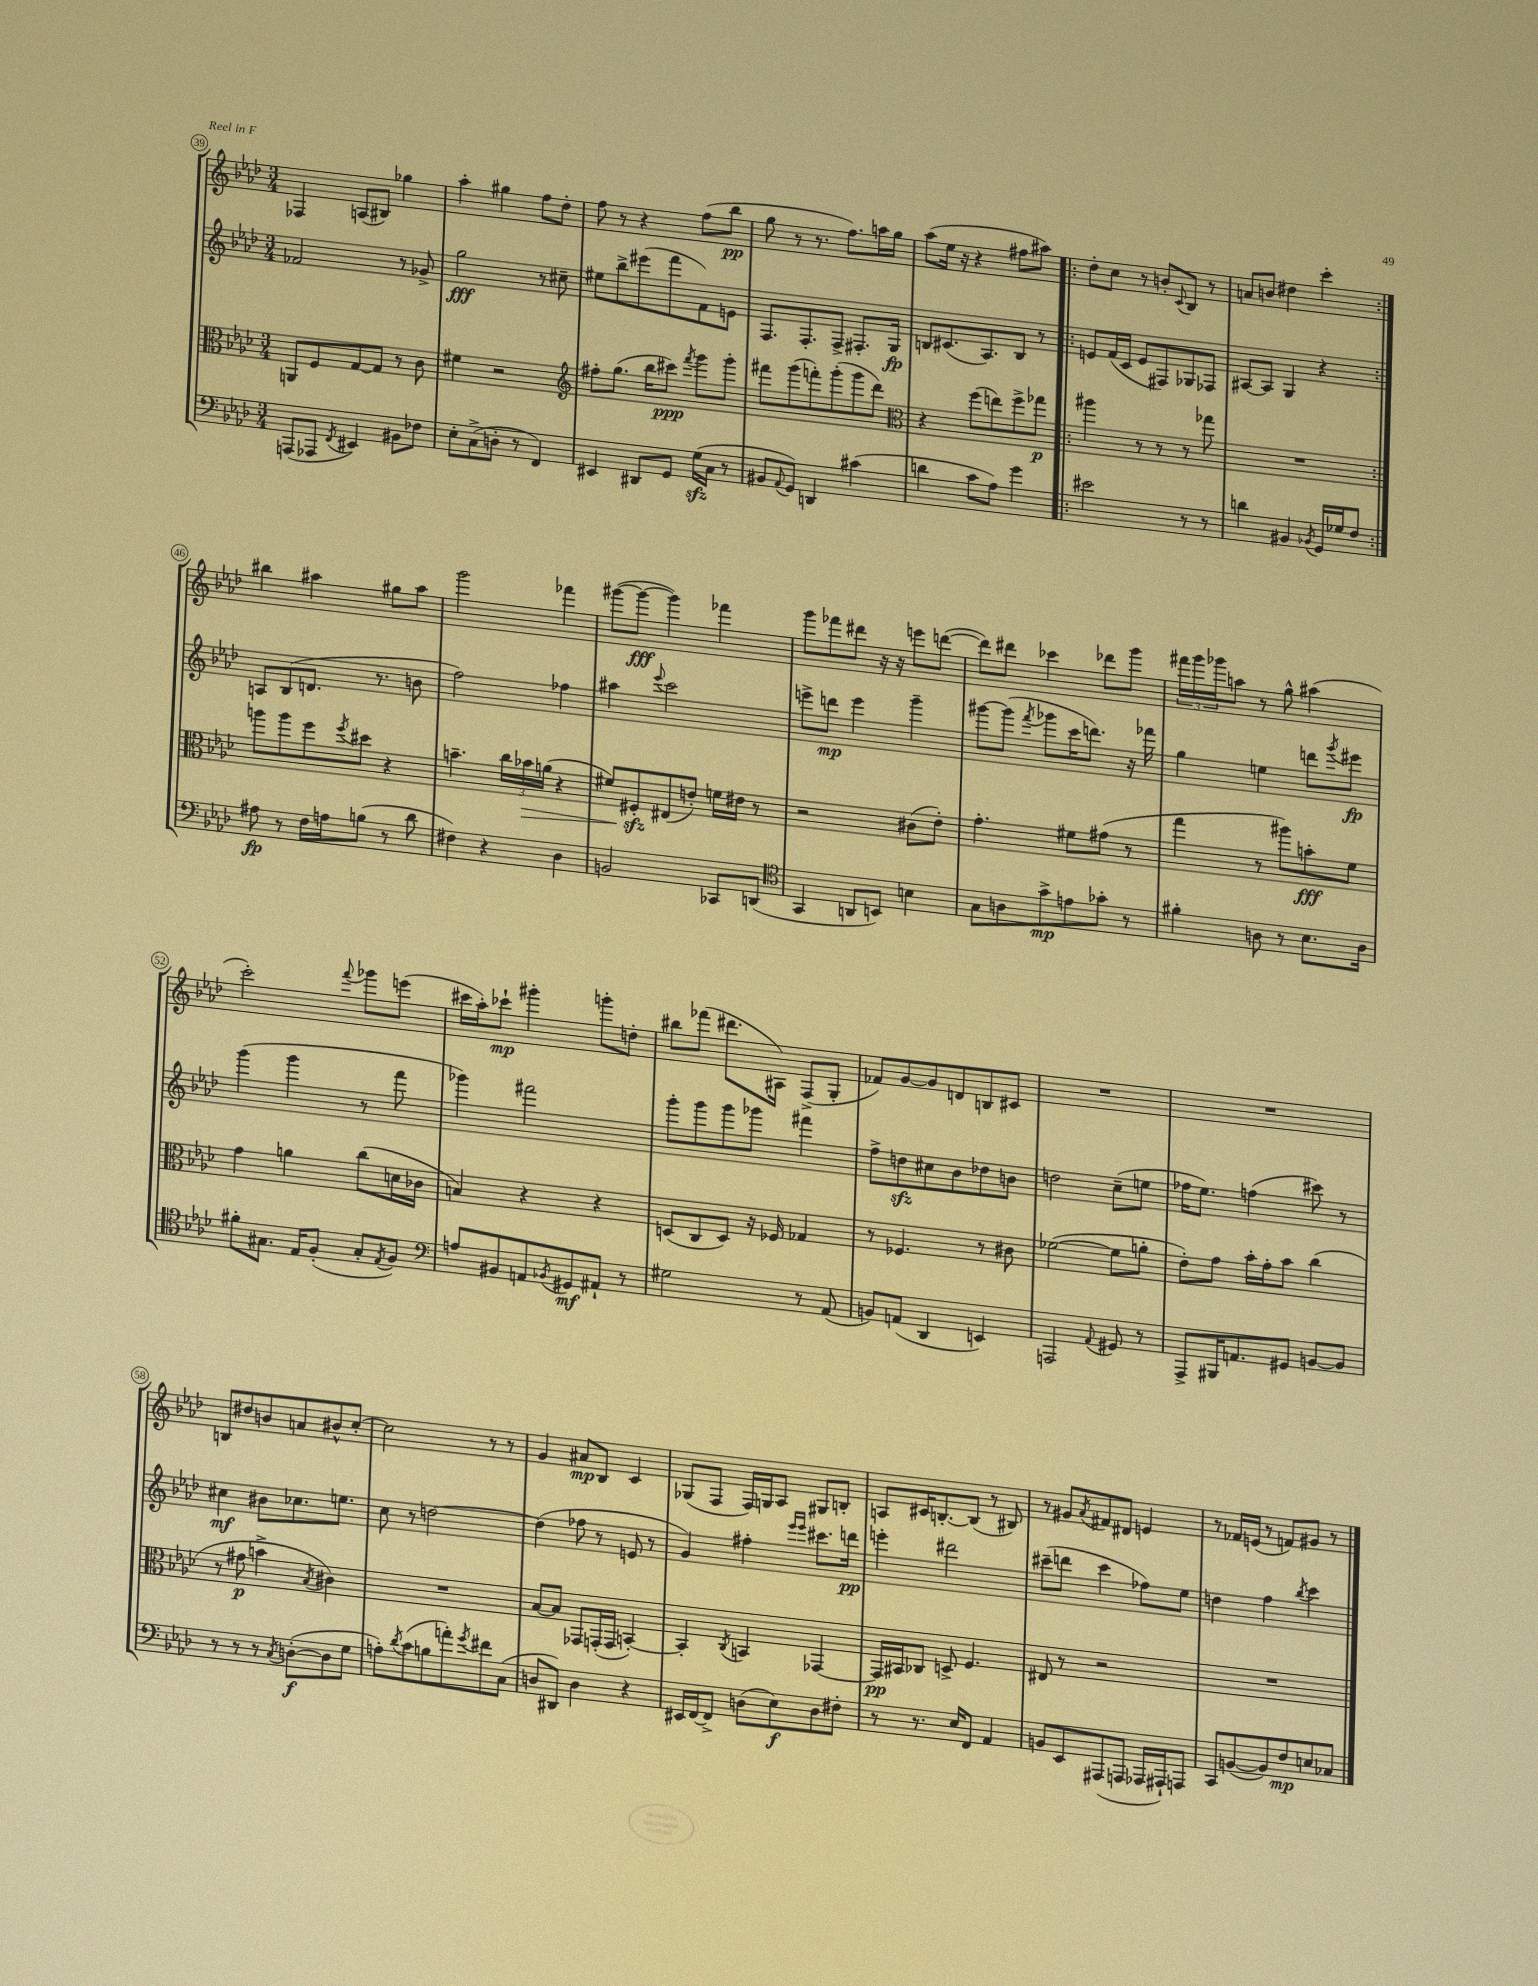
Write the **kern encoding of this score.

**kern	**kern	**kern	**kern
*staff4	*staff3	*staff2	*staff1
*clefF4	*clefC3	*clefG2	*clefG2
*k[b-e-a-d-]	*k[b-e-a-d-]	*k[b-e-a-d-]	*k[b-e-a-d-]
*M3/4	*M3/4	*M3/4	*M3/4
(8AAA/L	8AA/L	2f-/	4F-/
8AAA-/J	8F/	.	.
8qFF/	.	.	.
4EE#/)	[8G/	.	(8A/L
.	8G/]J	.	8B#/J)
8BB#\L	8r	8r	4gg-\
8F-\J	8c\	8g-^/	.
=	=	=	=
8E-'\L	4f#\	2gg\	4aa-'\
(8C^\	.	.	.
8D'\J	2r	.	4gg#\
8r	.	.	.
4FF/)	.	8r	8ff\L
.	.	8cc#~\	8dd-'\J
=	=	=	=
*	*clefG2	*	*
4EE#/	8ff#'\L	8ee#\L	8ff\
.	(8.gg\J	8bb-^\	8r
8DD#/L	.	(8eee#\	4r
.	16bb-\LK	.	.
8GG/J	8ccc#\J)	8fff\	.
.	8qfff/	.	.
(16G\LL	8ggg\L	8f\)	(8ff\L
16C\JJ	.	.	.
8r	8ggg'\J	8e\J	8bb-\J
=	=	=	=
8BB#/L	8fff#\L	8.F/L	8gg\
8qqAA-/	.	.	.
8GG/J)	(8ggg\	.	8r
.	.	8.F'/	.
4DD/	8fff'\)	.	8.r
.	(8ggg'\	8F^/J	.
.	.	.	8.ff\L)
(4c#\	8ggg\	8.F#'/L	.
.	8ddd-\J)	.	16aa\L
.	.	16G/Jk	16gg\JJ
=	=	=	=
*	*clefC3	*	*
4d\	4r	8B/L	(8aa-\L
.	.	(8.c#/	16ee-\Jk
.	.	.	16r
8c\L	(8ff\L	.	4r
.	.	8.A-/)	.
8A-\J)	8ee\)	.	.
4g\	8ff^\	8B/J	8ff#\L
.	8gg-\J	8r	8aa#\J)
=!|:	=!|:	=!|:	=!|:
2e#\	4aa#\	8e/L	8dd-'\L
.	.	(16f/L	8cc\J
.	.	16c/JJ	.
.	8r	8e/L	8r
.	8r	8F#/)	8b'/L
.	.	.	8qqc/
8r	8r	8G-/	8B-/J
8r	8gg-\	8F-/J	8r
=	=	=	=
4d\	2.r	[8A#/L	8a/L
.	.	8A#/]J	8b/J
4BB#/	.	4G/	4dd#\
8qBB-/	.	.	.
16GG/LL	.	4r	4ccc'\
16G-/J	.	.	.
8F/J	.	.	.
=:|!	=:|!	=:|!	=:|!
8A#\	8aa\L	8A/L	4bb#\
8r	8aa\	(8B-/	.
16F\LL	8ff\	8.d/J	4aa#\
16A\J	.	.	.
.	8qff/	.	.
(8B\J	8dd#\J	.	.
.	.	8.r	.
8r	4r	.	8gg#\L
8d-\	.	8b\	8aa#\J
=	=	=	=
4F#\)	4.b~\	2ff\)	2ggg\
4r	.	.	.
.	24cc\LL	.	.
.	24b-\	.	.
.	(24a\JJ	.	.
4D-\	4r	4ff-\	4fff-\
=	=	=	=
2BB/	8f#/L)	4aa#\	([8ggg#\L
.	8F#'/	.	8ggg#\_J
.	.	8qqeee-/	.
.	(8E#/	2ccc\	4ggg#\])
.	8e'/J)	.	.
8CC-/L	16f\LL	.	4fff-\
.	16e#\JJ	.	.
(8DD/J	8r	.	.
=	=	=	=
*clefC4	*	*	*
4GG/	2r	8eee^\L	8ggg\L
.	.	8ddd\J	8fff-\
8AA/L	.	4eee\	8ddd#\J
8BB/J)	.	.	16r
.	.	.	16r
4B\	(8c#\L	4ggg~\	8eee\L
.	8e-'\J)	.	([8ddd\J
=	=	=	=
8G\L	4.g'\	[8ggg#\L	8ddd\]L)
8A\	.	(8ggg#\]J	8ddd#\J
.	.	8qfff/	.
8g^\	.	8ggg-\L	4ccc-\
8e\	8f#\L	16ccc\K	.
.	.	8.ddd\J)	.
8g-'\J	(8g#\J	.	8ddd-\L
8r	8r	16r	8ggg\J
.	.	16fff-\	.
=	=	=	=
4f#'\	4gg\	4gg\	24fff#\LL
.	.	.	24ggg\
.	.	.	24ggg-\J
.	.	.	8aa\J
8A\	8r	4ee\	8r
8r	8aa#\L)	.	8gg^^\
8.B-\L	8b'\	8ddd\L	(4aa#\
.	.	8qggg/	.
.	8f\J	8eee#\J	.
16A\Jk	.	.	.
=	=	=	=
8f#'\L	4g\	(4ggg\	2ccc'\)
8.G#\J	.	.	.
.	4a\	4ggg\	.
16E-/LK	.	.	.
(8F'/J	.	.	.
.	.	.	8qqfff/
8G#'/L	(8cc\L	8r	8ggg-\L
8qE-/	.	.	.
8F/J)	16d\L	8fff\	(8eee\J
.	16c-\JJ	.	.
=	=	=	=
*clefF4	*	*	*
8A/L	4B/)	4ggg-\)	16ccc#\LL
.	.	.	16aa-'\J)
8BB#/	.	.	8ccc-`\J
8AA/	4r	2fff#\	4ggg#'\
8qBB-/	.	.	.
8GG#/	.	.	.
8AA#`/J	4r	.	8ggg'\L
8r	.	.	8dd'\J
=	=	=	=
2G#\	(8D/L	8ggg'\L	8bb#\L
.	8C/	8ggg\	(8fff-\J
.	8D/J)	8ggg\	8.ddd#\L
.	16r	8ggg-\J	.
.	16F-/	.	16A#\Jk)
8r	4G-/	4fff#\	(8F^/L
(8AA-/	.	.	8G'/J
=	=	=	=
8BB/L)	8r	8ff^\L	8f-/L)
(8AA/J	4.F-/	8dd\	[8g/
4DD-/	.	8cc#\	8g/]
.	.	8b-\	8d/
4EE/)	8r	8dd-\	8B/
.	8c#\	8b\J	8c#/J
=	=	=	=
2AAA/	([2f-\	2dd\	2.r
8qqAA-/	.	.	.
8GG#/	8f-\]L	(8cc~\L	.
8r	8a'\J	8ee\J	.
=	=	=	=
8AAA-^/L	8e-'\L)	16ff-\LK	2.r
.	.	8.ee-\J)	.
16BBB#/K	8g\J	.	.
8.AA/	.	.	.
.	16b-'\LL	(4ff\	.
.	16g'\J	.	.
8GG#/J	8b-\J	.	.
[8BB/L	(4cc\	8ccc#\)	.
8BB/]J	.	8r	.
=	=	=	=
8r	8r	4cc#\	8B/L
8r	8g#\	.	8dd#/
8r	4b^\	8b#\L	8b/
8qC/	.	.	.
([8D'\L	.	8.cc-\	8a/
.	8qB-/	.	.
8D\]	4c#\)	.	8b#^^/
.	.	8.ee\J	.
8G\J	.	.	[8cc'/J
=	=	=	=
8A'\L)	2.r	8cc\	2cc\]
8qd-/	.	.	.
(8c\	.	8r	.
8B\	.	[2dd\	.
8a'\)	.	.	.
8qg/	.	.	.
8f#\	.	.	8r
(8C\J	.	.	8r
=	=	=	=
8D/L	[8B-/L	(4dd\]	4g/
8DD#/J)	8B-/]J	.	.
4D\	8GG-/L	8ff-\	8a#/L
.	(16GG'/L	8r	8B-/J
.	16GG/JJ	.	.
4r	[4BB'/)	8e/	4c/
.	.	8r	.
=	=	=	=
16EE#/LL	4BB'/]	4g/)	(8G-/L
[16FF/J	.	.	.
8FF^/]J	.	.	8F/J
.	8qC/	.	.
(8D\L	4BB/	4ff#'\	16F/LL)
.	.	.	16G/J
8E-\)	.	.	8A-/J
.	.	16qqeee-/LL	.
.	.	16qqeee-/JJ	.
8D\	[4GG-/	8.ccc#\L	8G#/L
8F#'\J	.	.	8B'/J
.	.	16ddd\Jk	.
=	=	=	=
8r	16GG-/]LL	4eee'\	8A/L
.	16BB#/J	.	.
8.r	8C-/J	.	16c#/K
.	.	.	[8.B'/
.	8D^/	2ddd#\	.
16E-/LK	.	.	.
8FF/J	4.F/	.	(8B/]J
4AA-/	.	.	8r
.	.	.	8B#/)
=	=	=	=
8BB/L	8E#/	(8ccc#~\L	8r
8EE-/	8r	8ddd\J	8g#/L
.	.	.	8qa-/
(8AAA#/	2r	4ccc#\	8f#/
8AAA/J	.	.	8d#/J
16AAA-/LL	.	8ff-\L)	4e/
16AAA#`/J)	.	.	.
8AAA/J	.	8ee-\J	.
=	=	=	=
8CC/L	2.r	4dd\	8r
([8BB/	.	.	16f-/LL
.	.	.	(16e/JJ
8BB/])	.	4ff\	8r
8F/	.	.	8f/L)
.	.	8qbb-/	.
8E/	.	4ccc\	8g#/J
8C-/J	.	.	8r
==	==	==	==
*-	*-	*-	*-
